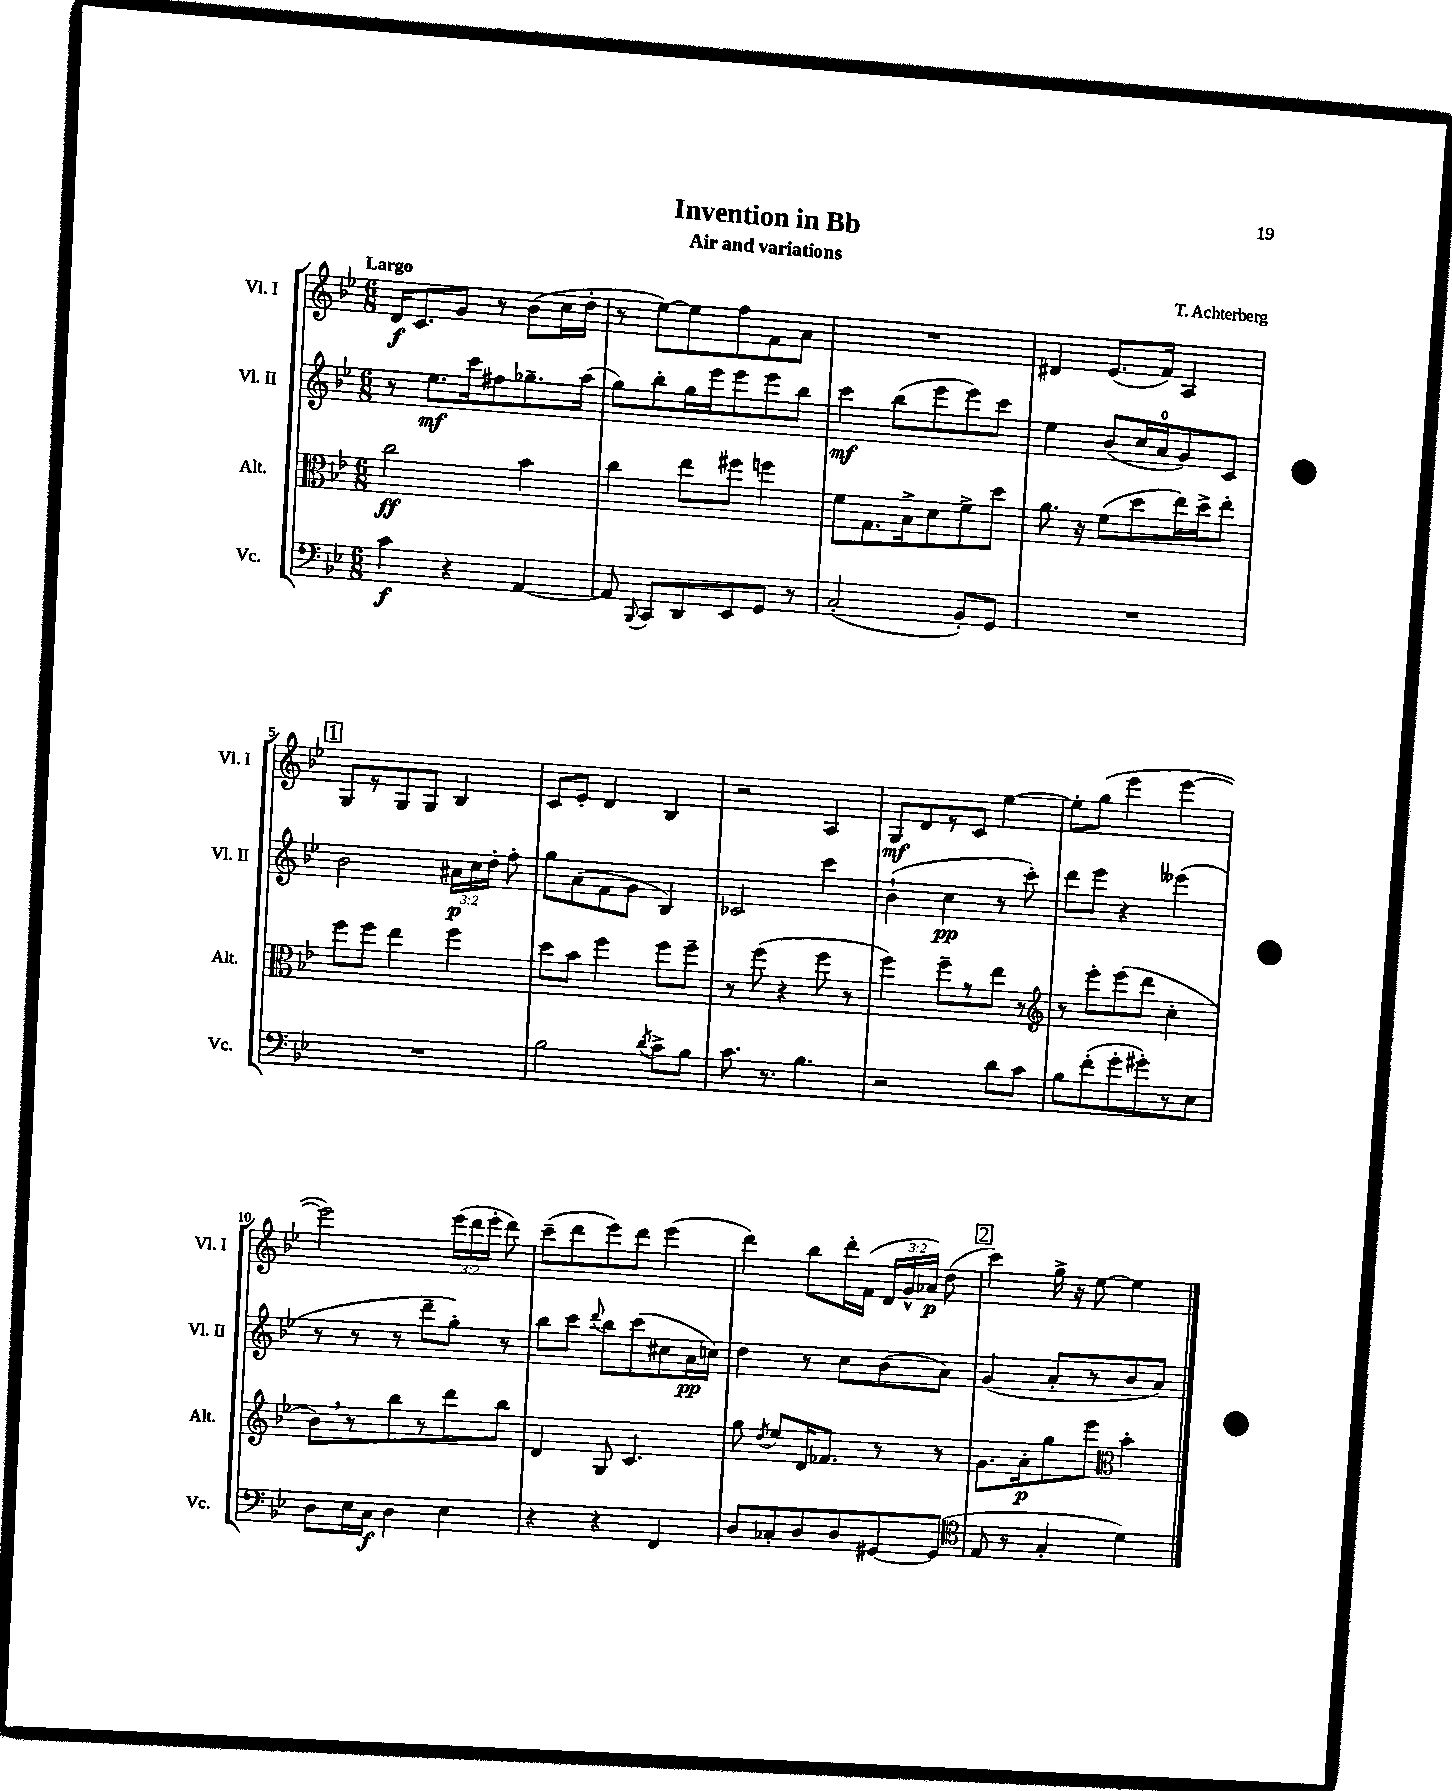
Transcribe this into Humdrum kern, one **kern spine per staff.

**kern	**kern	**kern	**kern
*staff4	*staff3	*staff2	*staff1
*clefF4	*clefC3	*clefG2	*clefG2
*k[b-e-]	*k[b-e-]	*k[b-e-]	*k[b-e-]
*M6/8	*M6/8	*M6/8	*M6/8
4c	2cc	8r	16d
.	.	.	8.c
.	.	8.ee-	.
4r	.	.	8g
.	.	16ccc	.
.	.	8ff#	8r
[4AA	4b-	8.gg-~	(8b-
.	.	.	16cc
.	.	(16aa	16dd'
=	=	=	=
8AA]	4cc	8gg)	8r
8qqBBB-	.	.	.
8CC	.	8bb-'	[8ee-)
8DD	8ee-	16gg	8ee-]
.	.	16eee-	.
8EE-	8ff#	8eee-	8ff
8GG	4ff	8eee-	8f
8r	.	8bb-	8a
=	=	=	=
(2C'	8f	4ccc	2.r
.	8.G	.	.
.	.	(8bb-	.
.	16B-^	.	.
.	8d	8eee-	.
8BB-')	8f^	8eee-)	.
8GG	8dd	8ccc	.
=	=	=	=
2.r	8.a	4ee-	4d#
.	16r	.	.
.	(8f	(8b-	(8.e-
.	8dd	16cc	.
.	.	16a	16f)
.	16ee-)	8g)	4A
.	16dd^	.	.
.	8ee-'	8c	.
=	=	=	=
2.r	8ff	2b-	8G
.	8ff	.	8r
.	4ee-	.	8G
.	.	.	8G
.	4ff	24a#	4B-
.	.	24cc	.
.	.	24dd'	.
.	.	8ff'	.
=	=	=	=
2B-	8dd	8gg	8c
.	8b-	(8a	8e-'
.	4ff	8f	4d
.	.	8g	.
8qd	.	.	.
8c^	8ff	4B-)	4B-
8B-	8ff~	.	.
=	=	=	=
8.c	8r	2c-	2r
.	(8ff	.	.
8.r	.	.	.
.	4r	.	.
4.B-	.	.	.
.	8ff	4ccc	4A
.	8r	.	.
=	=	=	=
2r	4ff)	(4b-`	8G
.	.	.	8d
.	8ff~	4cc	8r
.	8r	.	8c
8d	8ee-	8r	[4ee-
8c	8r	8ccc')	.
=	=	=	=
*	*clefG2	*	*
8B-	8r	8ddd	8ee-']
(8f'	8eee-'	8eee-	(8gg
8g'	(8eee-	4r	4eee-
8g#')	8ddd	.	.
8r	4cc'	(4eee--	[4eee-
8E-	.	.	.
=	=	=	=
8D	8b-)	8r	2eee-])
16E-	8r	8r	.
16C	.	.	.
4D	8bb-	8r	.
.	8r	8ddd~	.
4E-	8ddd	8gg')	(24eee-
.	.	.	24ddd
.	.	.	24eee-'
.	8bb-	8r	8ddd)
=	=	=	=
4r	4d	8bb-	(8ccc~
.	.	8ccc	8ddd
.	.	8qqddd	.
4r	8G	8bb-	8eee-)
.	4.c	(8ccc	8ddd
4FF	.	8cc#	(4eee-
.	.	16a	.
.	.	16cc)	.
=	=	=	=
8D	8gg	4dd	4ddd)
.	8qdd	.	.
8C-'	8ee-	.	.
8D	16d	8r	8bb-
.	8.f-	.	.
8D	.	8cc	16ddd'
.	.	.	(16f
[8GG#	8r	(8b-	24d
.	.	.	24g^^
.	.	.	24a-)
(8GG#]	8r	8a)	(8dd
=	=	=	=
*clefC4	*	*	*
8E-	8.g	(4g	4ccc)
8r	.	.	.
.	16a'	.	.
4G'	8gg	8a'	16gg^
.	.	.	16r
.	8eee-	8r	[8ee-
*	*clefC3	*	*
4d)	4b-'	8b-	4ee-]
.	.	8a)	.
==	==	==	==
*-	*-	*-	*-
